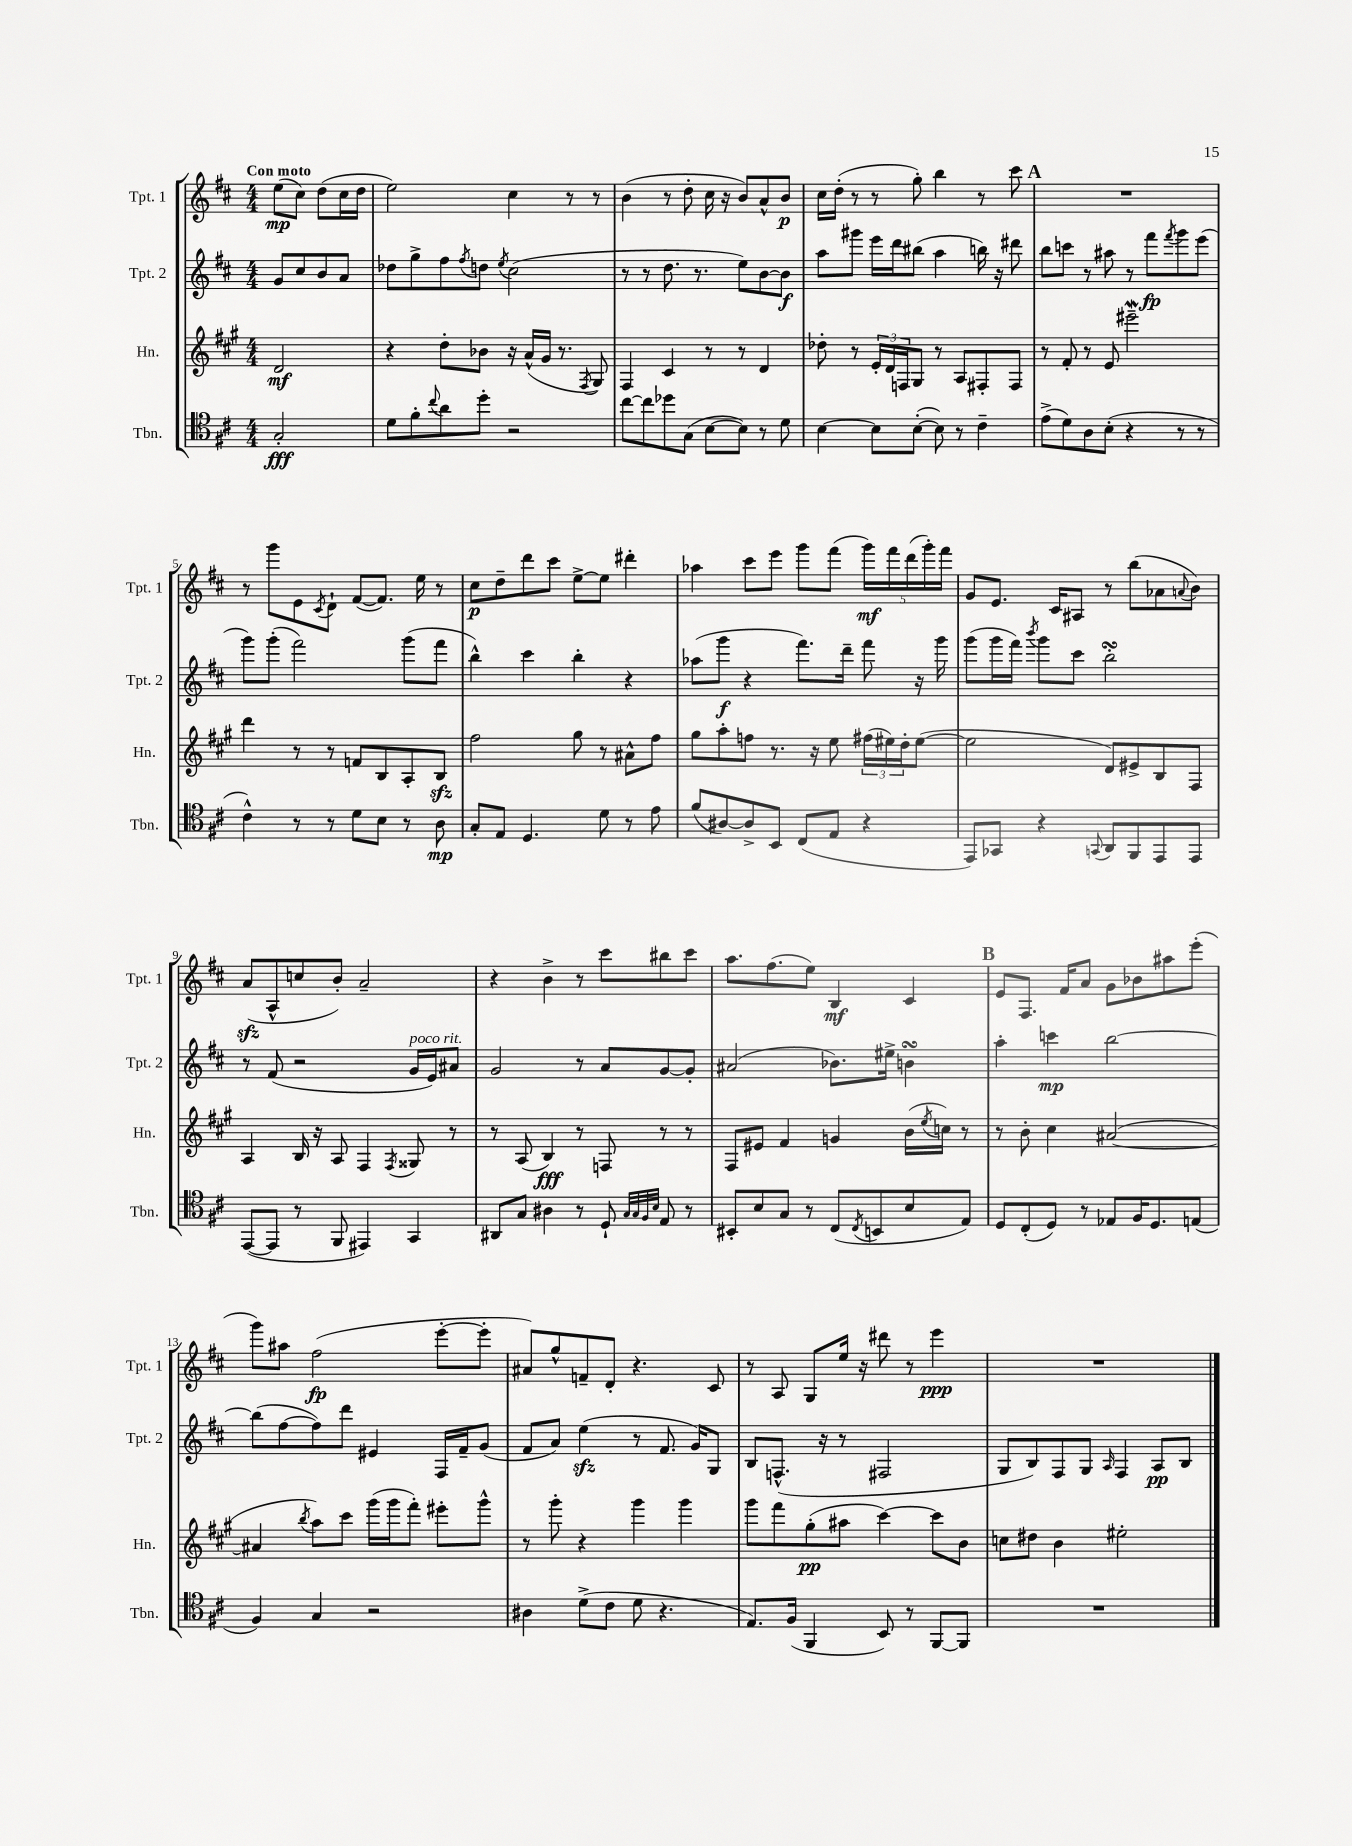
<<
\new StaffGroup <<
\new Staff = "s0" \with { instrumentName = "Tpt. 1" shortInstrumentName = "Tpt. 1" } {
    \clef treble \key d \major \numericTimeSignature \time 4/4 \partial 2 \tempo "Con moto"
    e''8\mp( cis''8) d''8( cis''16 d''16 |
    e''2) cis''4 r8 r8 |
    b'4( r8 d''8-. cis''16 r16 b'8) a'8-^ b'8\p |
    cis''16 d''16-.( r8 r8 g''8-.) b''4 r8 cis'''8 |
    \mark \markup { \bold "A" } R1 |
    r8 g'''8 e'8 \acciaccatura { cis'8 } d'8-! fis'8~( fis'8.) e''16 r8 |
    cis''8\p d''8-- d'''8 cis'''8 e''8~-> e''8 dis'''4-. |
    aes''4 cis'''8 e'''8 g'''8 fis'''8( \tuplet 5/4 { g'''16\mf) fis'''16 d'''16( g'''16-.) fis'''16 } |
    g'8 e'8. cis'16 ais8 r8 b''8( aes'8 \appoggiatura { a'8 } b'8) |
    a'8\sfz( a8-^ c''8 b'8-.) a'2-- |
    r4 b'4-> r8 cis'''8 bis''8 cis'''8 |
    a''8. fis''8.( e''8) b4\mf cis'4 |
    \mark \markup { \bold "B" } e'8 fis8. fis'16 a'8 g'8 bes'8 ais''8 e'''8-.( |
    g'''8) ais''8 fis''2\fp( e'''8~-. e'''8-. |
    ais'8) g''8-^ f'8-- d'8-. r4. cis'8 |
    r8 a8 g8 e''16 r16 dis'''8 r8 e'''4\ppp |
    R1 \bar "|." |
}
\new Staff = "s1" \with { instrumentName = "Tpt. 2" shortInstrumentName = "Tpt. 2" } {
    \clef treble \key d \major \numericTimeSignature \time 4/4 \partial 2
    g'8 cis''8 b'8 a'8 |
    des''8 g''8-> fis''8 \acciaccatura { fis''8 } d''8 \acciaccatura { e''8 } cis''2( |
    r8 r8 d''8. r8. e''8) b'8~ b'8\f |
    a''8 gis'''8 e'''16 d'''16 bis''8( a''4 b''16) r16 dis'''8 |
    \mark \markup { \bold "A" } b''8 c'''8 r8 ais''8 r8 fis'''8\fp \acciaccatura { fis'''8 } g'''8 e'''8( |
    g'''8) g'''8-.( fis'''2) g'''8( fis'''8 |
    b''4-^) cis'''4 b''4-. r4 |
    aes''8( g'''8\f r4 fis'''8.) d'''16-- fis'''8 r16 g'''16 |
    g'''8( g'''16 fis'''16) \acciaccatura { b'''8 } g'''8 cis'''8 b''2-.\turn |
    r8 fis'8( r2 g'16^\markup { \italic "poco rit." } e'16) ais'8 |
    g'2 r8 a'8 g'8~ g'8-. |
    ais'2( bes'8.) eis''16-> b'4\turn |
    \mark \markup { \bold "B" } a''4-. c'''4\mp b''2~ |
    b''8( fis''8~ fis''8) d'''8 eis'4 fis16 fis'16-- g'8( |
    fis'8 a'8) e''4\sfz( r8 fis'8. g'16) g8 |
    b8 f8.-^( r16 r8 fis2 |
    g8 b8) fis8 g8 \grace { a16 } fis4 a8\pp b8 \bar "|." |
}
\new Staff = "s2" \with { instrumentName = "Hn." shortInstrumentName = "Hn." } {
    \clef treble \key a \major \numericTimeSignature \time 4/4 \partial 2
    d'2\mf |
    r4 d''8-. bes'8 r16 a'16-^( gis'16 r8. \acciaccatura { fis8 } gis8) |
    fis4 cis'4 r8 r8 d'4 |
    des''8-. r8 \tuplet 3/2 { e'16-. d'16 f16 } gis8 r8 a8 fis8-. fis8 |
    \mark \markup { \bold "A" } r8 fis'8-. r8 e'8 eis'''2--\mordent |
    d'''4 r8 r8 f'8 b8 a8-. b8\sfz |
    fis''2 gis''8 r8 ais'8-^ fis''8 |
    gis''8 a''8-. f''8 r8. r16 e''8 \tuplet 3/2 { fis''16( eis''16) d''16-. } eis''8~( |
    eis''2 d'8) eis'8-> b8 fis8 |
    a4 b16 r16 a8 fis4 \acciaccatura { fis8 } gisis8 r8 |
    r8 a8( b4\fff) r8 f8 r8 r8 |
    fis8 eis'8 fis'4 g'4 b'16( \acciaccatura { e''8 } c''16) r8 |
    \mark \markup { \bold "B" } r8 b'8-. cis''4 ais'2~( |
    ais'4 \acciaccatura { b''8 } a''8) cis'''8 gis'''16( gis'''16 fis'''8-.) eis'''8-. gis'''8-^ |
    r8 gis'''8-. r4 gis'''4 gis'''4 |
    gis'''8 fis'''8 gis''8-.\pp( ais''8 cis'''4~) cis'''8 b'8 |
    c''8 dis''8 b'4 eis''2-. \bar "|." |
}
\new Staff = "s3" \with { instrumentName = "Tbn." shortInstrumentName = "Tbn." } {
    \clef tenor \key d \major \numericTimeSignature \time 4/4 \partial 2
    g2-.\fff |
    d'8 fis'8-. \appoggiatura { cis''8 } a'8 d''8-. r2 |
    cis''8~ cis''8 des''8 g8( b8~ b8) r8 d'8 |
    b4~ b8 b8~-.( b8) r8 cis'4-- |
    \mark \markup { \bold "A" } e'8->( d'8) a8 b8-.( r4 r8 r8 |
    cis'4-^) r8 r8 d'8 b8 r8 a8\mp |
    g8-. e8 d4. d'8 r8 e'8 |
    fis'8( ais8~) ais8-> b,8 cis8( e8 r4 |
    e,8) ges,8 r4 \appoggiatura { g,8 } a,8 fis,8 e,8 e,8 |
    e,8~( e,8 r8 fis,8 eis,4) g,4 |
    ais,8 g8 ais4 r8 d8-! \grace { g32 g32 fis32 b32 } e8 r8 |
    bis,8-. b8 g8 r8 cis8( \acciaccatura { cis8 } b,8 b8 e8) |
    \mark \markup { \bold "B" } d8 cis8-.( d8) r8 ees8 fis16 d8. e8( |
    fis4) g4 r2 |
    ais4 d'8->( cis'8 d'8 r4. |
    e8.) fis16( fis,4 b,8) r8 fis,8~ fis,8 |
    R1 \bar "|." |
}
>>
>>
